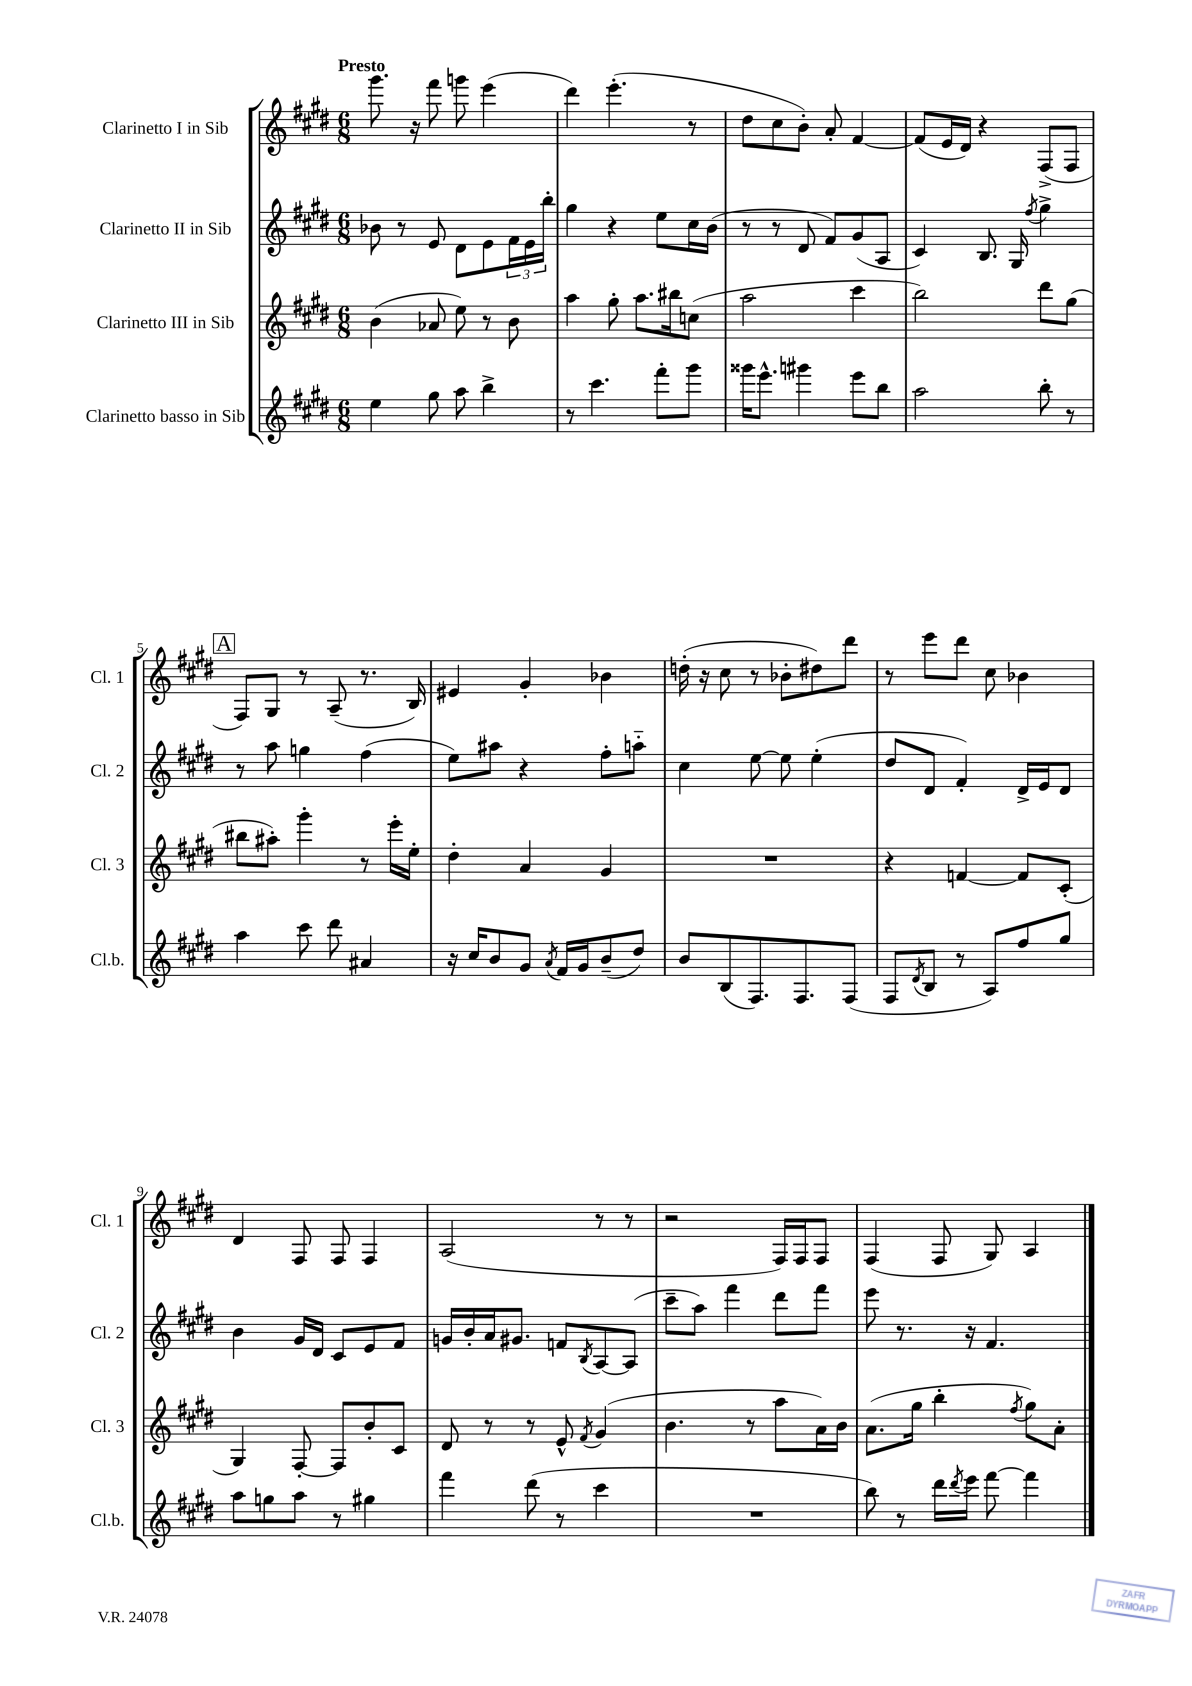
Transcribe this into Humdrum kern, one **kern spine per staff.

**kern	**kern	**kern	**kern
*part4	*part3	*part2	*part1
*staff4	*staff3	*staff2	*staff1
*I"Clarinetto basso in Sib	*I"Clarinetto III in Sib	*I"Clarinetto II in Sib	*I"Clarinetto I in Sib
*I'Cl.b.	*I'Cl. 3	*I'Cl. 2	*I'Cl. 1
*clefG2	*clefG2	*clefG2	*clefG2
*k[f#c#g#d#]	*k[f#c#g#d#]	*k[f#c#g#d#]	*k[f#c#g#d#]
*M6/8	*M6/8	*M6/8	*M6/8
=1	=1	=1	=1
!	!	!	!LO:TX:a:B:t=Presto
4ee\	(4b\	8b-X\	8.ggg#\
.	.	8r	.
.	.	.	16r
8gg#\	8a-X/	8e/	8fff#\
8aa\	8ee\)	8d#\L	8gggn\
4bb^\	8r	8e\	(4eee\
.	8b\	24f#\L	.
.	.	24e\	.
.	.	24bb'\JJ	.
=2	=2	=2	=2
8r	4aa\	4gg#\	4ddd#\)
4.ccc#\	.	.	.
.	8gg#'\	4r	(4.eee'\
.	8.aa\L	.	.
8fff#'\L	.	8ee\L	.
.	16bb#X\k	.	.
8ggg#\J	(8ccn\J	16cc#\L	8r
.	.	(16b\JJ	.
=3	=3	=3	=3
16ggg##X\KL	2aa\	8r	8dd#\L
8.eee^^\J	.	.	.
.	.	8r	8cc#\
4ggg#X\	.	8d#/	8b'\J)
.	.	8f#/L)	8a'/
8eee\L	4ccc#\	(8g#/	[4f#/
8bb\J	.	8A/J	.
=4	=4	=4	=4
2aa\	2bb\)	4c#/)	(8f#/L]
.	.	.	16e/L
.	.	.	16d#/JJ)
.	.	8.B/	4r
.	.	16G#/	.
.	.	8qff#/	.
8bb'\	8ddd#\L	4gg#^\	(8F#^/L
8r	(8gg#\J	.	8F#/J
!!LO:LB:g=z
!!LO:REH:place=s1:t=A
=5	=5	=5	=5
4aa\	8bb#X\L	8r	8F#/L)
.	8aa#X'\J)	8aa\	8G#/J
8ccc#\	4ggg#'\	4ggn\	8r
8ddd#\	.	.	(8A~/
4a#X/	8r	(4ff#\	8.r
.	16eee'\LL	.	.
.	16ee'\JJ	.	16B/)
=6	=6	=6	=6
16r	4dd#'\	8ee\L)	4e#X/
16cc#/KL	.	.	.
8b/	.	8aa#X\J	.
8g#/J	4a/	4r	4g#'/
8qa/	.	.	.
16f#/LL	.	.	.
16g#/J	.	.	.
(8b~/	4g#/	8ff#'\L	4b-X\
8dd#/J)	.	8aan\J	.
=7	=7	=7	=7
8b/L	2.r	4cc#\	(16ddn'\
.	.	.	16r
(8B/	.	.	8cc#\
8.F#/)	.	[8ee\	8r
.	.	8ee\]	8b-X'\L
8.F#/	.	.	.
.	.	(4ee'\	8dd#X\)
(8F#/J	.	.	8ddd#\J
=8	=8	=8	=8
8F#/L	4r	8dd#/L	8r
8qd#/	.	.	.
8B/J	.	8d#/J	8eee\L
8r	[4fn/	4f#'/)	8ddd#\J
8A/L)	.	.	8cc#\
8ff#/	8f/L]	16d#^/LL	4b-X\
.	.	16e/J	.
8gg#/J	(8c#'/J	8d#/J	.
!!LO:LB:g=z
=9	=9	=9	=9
8aa\L	4G#/)	4b\	4d#/
8ggn\	.	.	.
8aa\J	[8F#'/	16g#/LL	8F#/
.	.	16d#/JJ	.
8r	8F#/L]	8c#/L	8F#/
4gg#X\	8b'/	8e/	4F#/
.	8c#/J	8f#/J	.
=10	=10	=10	=10
4fff#\	8d#/	16gn/LL	(2A/
.	.	16b'/	.
.	8r	16a/J	.
.	.	8.g#X/J	.
(8ddd#\	8r	.	.
8r	8e^^/	8fn/L	.
.	8qf#/	8qB/	.
4ccc#\	(4g#/	[8A/	8r
.	.	(8A/J]	8r
=11	=11	=11	=11
2.r	4.b\	8ccc#~\L	2r
.	.	8aa\J)	.
.	.	4fff#\	.
.	8r	.	.
.	8aa\L	8ddd#\L	16F#/LL)
.	.	.	16F#/J
.	16a\L)	8fff#\J	8F#/J
.	16b\JJ	.	.
=12	=12	=12	=12
8bb\)	(8.a\L	8eee\	(4F#/
8r	.	8.r	.
.	16gg#\Jk	.	.
16ddd#\LL	4bb'\	.	8F#/
8qddd#/	.	.	.
16eee\JJ	.	16r	.
[8fff#\	.	4.f#/	8G#/)
.	8qff#/	.	.
4fff#\]	8gg#\L)	.	4A/
.	8a'\J	.	.
==	==	==	==
*-	*-	*-	*-
